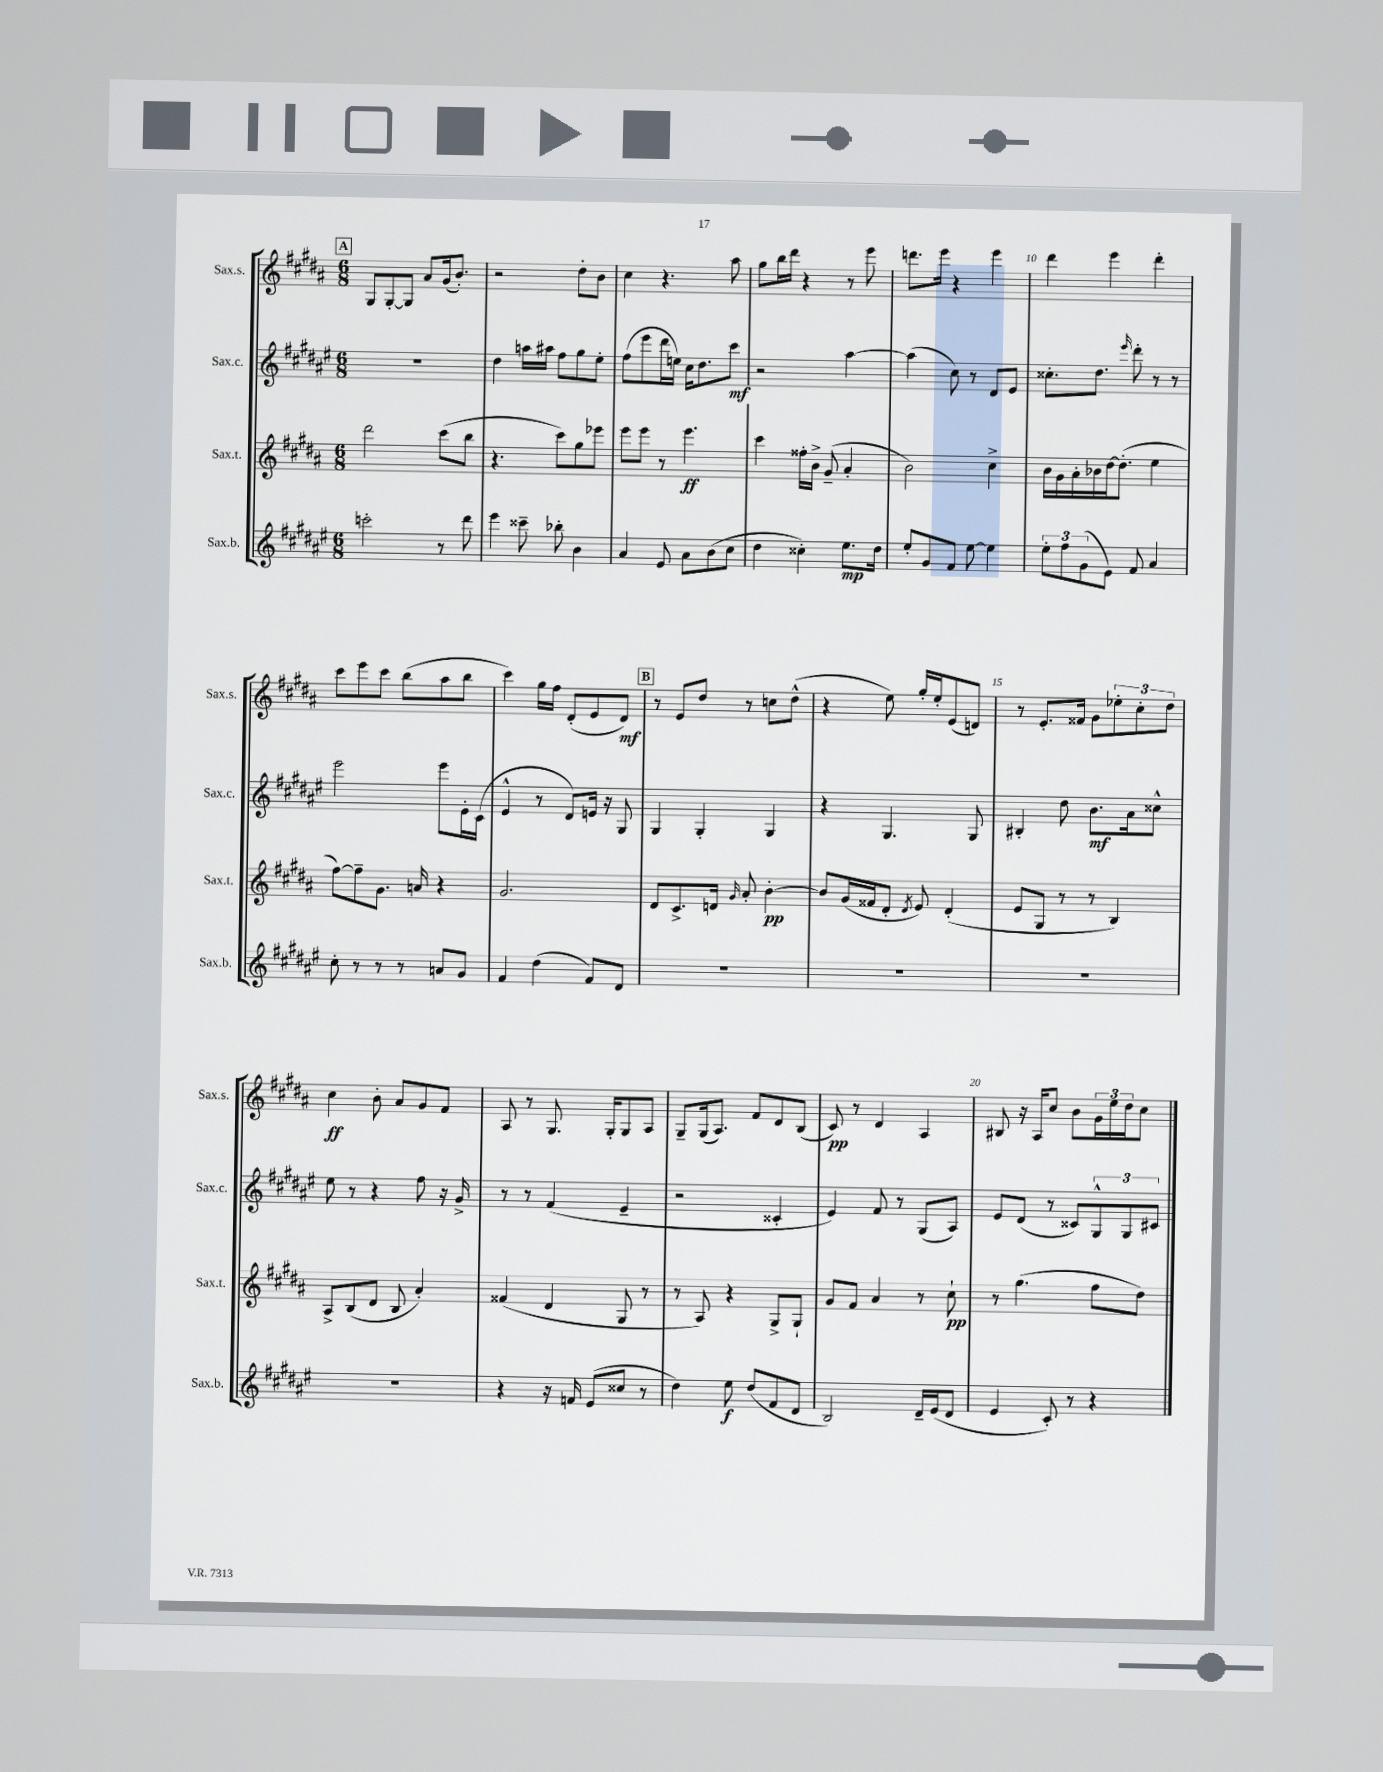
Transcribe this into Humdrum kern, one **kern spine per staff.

**kern	**kern	**kern	**kern
*staff4	*staff3	*staff2	*staff1
*clefG2	*clefG2	*clefG2	*clefG2
*k[f#c#g#d#a#e#]	*k[f#c#g#d#a#]	*k[f#c#g#d#a#e#]	*k[f#c#g#d#a#]
*M6/8	*M6/8	*M6/8	*M6/8
2ccc'	2ddd#	2.r	8G#
.	.	.	[8G#'
.	.	.	8G#]
.	.	.	8a#
8r	(8ccc#	.	(16g#
.	.	.	8.b')
8ddd#	8bb	.	.
=	=	=	=
4eee#	4.r	4dd#	2r
8ccc##~	.	16aa	.
.	.	16aa#	.
8bb-'	8ccc#)	8ff#	.
4b	8gg#	8gg#	8dd#'
.	8eee-	8ee#'	8b
=	=	=	=
4a#	8eee	(8ff#	4cc#
.	8eee	8eee#	.
8e#	8r	16ddd#	4.r
.	.	16ee)	.
8a#	4.eee	16cc#	.
.	.	8.dd#	.
(8b	.	.	.
8cc#	.	8ccc#	8aa#
=	=	=	=
4dd#	4ccc#	2r	8gg#
.	.	.	16bb
.	.	.	16ddd#
4cc##')	16ff##'	.	4r
.	16b^	.	.
.	(8g#~	.	.
8.ee#	4a#'	[4aa#	8r
.	.	.	8eee
16dd#	.	.	.
=	=	=	=
8ee#'	2b)	(4aa#]	8.ddd
8g#	.	.	.
.	.	.	16eee
8f#	.	8cc#)	4r
[8ee#	.	8r	.
4ee#]	4cc#^	8d#	4eee
.	.	8e#	.
=	=	=	=
12ee#'	16b	8.cc##'	4ddd#
.	16g#	.	.
12ff#	.	.	.
.	16a#'	.	.
(12g#	.	.	.
.	16b-	8.dd#	.
8e#)	[16dd#	.	4eee
.	(8.dd#']	.	.
.	.	16qqeee#	.
8f#	.	8ddd#'	.
4a#	4ee	8r	4ddd#'
.	.	8r	.
=	=	=	=
8cc#'	[8ff#)	2eee#	8ccc#
8r	8ff#~]	.	8eee
8r	8.g#	.	8ccc#
8r	.	.	(8bb
.	16a	.	.
8a	4r	8eee#	8aa#
8g#	.	16e#'	8bb
.	.	(16c#	.
=	=	=	=
4f#	2.g#	4e#^^	4ccc#)
(4dd#	.	8r	16gg#
.	.	.	16ff#
.	.	8d#)	(8d#'
8f#)	.	16e	8e
.	.	16r	.
8d#	.	8G#	8d#)
=	=	=	=
2.r	8d#	4G#	8r
.	8.c#^	.	8e
.	.	4G#'	8dd#
.	16d	.	.
.	16qqg#	.	.
.	8a#'	.	8r
.	[4b'	4G#	8cc
.	.	.	(8dd#^^
=	=	=	=
2.r	8b]	4r	4r
.	(16g#	.	.
.	16f##	.	.
.	8d#'	4.G#	8ee)
.	8qd#	.	.
.	8e)	.	16gg#'
.	.	.	16ee'
.	(4d#'	.	(8e
.	.	8G#	8d)
=	=	=	=
2.r	8e	4B#'	8r
.	8G#	.	8.e'
.	8r	8dd#	.
.	.	.	16f##
.	8r	8.b	8g#
.	4B)	.	12ee-'
.	.	16a#	.
.	.	.	12cc#'
.	.	8cc##^^	.
.	.	.	12dd#
=	=	=	=
2.r	8A#^	8ee#	4cc#
.	(8B	8r	.
.	8d#	4r	8b'
.	8B	.	8a#
.	4a#')	8ff#	8g#
.	.	16r	8f#
.	.	16g#^	.
=	=	=	=
4r	(4f##	8r	8A#
.	.	8r	8r
16r	4d#	(4f#	8.G#
16f	.	.	.
(8e#	.	.	.
.	.	.	16G#'
8cc##	8G#	4e#~	8G#
8r	8r	.	8A#
=	=	=	=
4dd#)	8r	2r	8G#~
.	8A#)	.	(16G#
.	.	.	8.A#)
8ee#	4r	.	.
(8dd#	.	.	8f#
8f#	8G#^	4c##'	8d#
8d#	8G#`	.	(8B
=	=	=	=
2B)	8g#	4e#)	8c#)
.	8f#	.	8r
.	4a#	8f#	4d#
.	.	8r	.
16d#~	8r	(8G#	4A#
(16e#	.	.	.
8d#	8cc#`	8A#)	.
=	=	=	=
4e#	8r	8e#	8B#
.	(4.gg#	(8d#	16r
.	.	.	16A#
8c#')	.	8r	8cc#
8r	.	8c##)	8b
4r	8ff#	12G#^^	24g#
.	.	.	24ee
.	.	12G#	24dd#
.	8dd#)	.	8cc#
.	.	12c#	.
==	==	==	==
*-	*-	*-	*-
